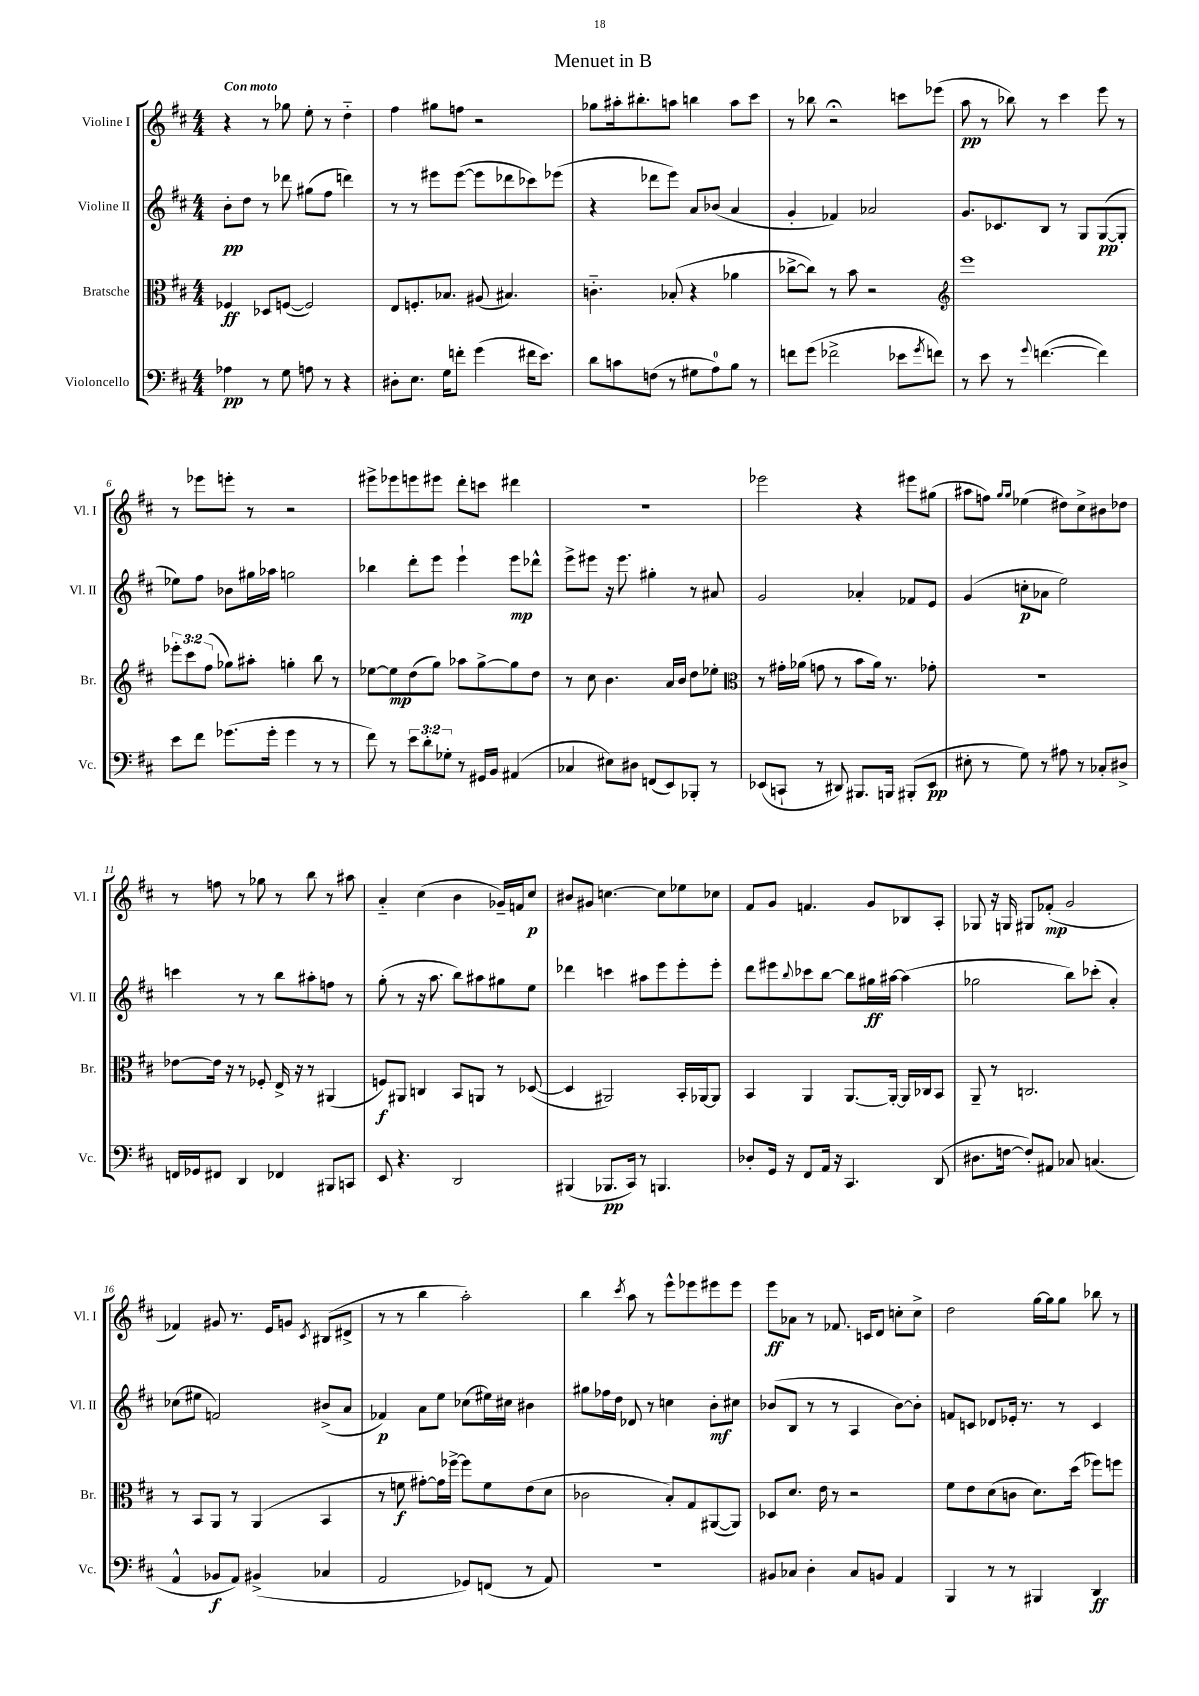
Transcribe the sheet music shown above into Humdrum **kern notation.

**kern	**kern	**kern	**kern
*staff4	*staff3	*staff2	*staff1
*clefF4	*clefC3	*clefG2	*clefG2
*k[f#c#]	*k[f#c#]	*k[f#c#]	*k[f#c#]
*M4/4	*M4/4	*M4/4	*M4/4
4A-	4F-	8b'	4r
.	.	8dd	.
8r	8D-	8r	8r
8G	([8F	8ddd-	8gg-
8A	2F])	(8gg#	8ee'
8r	.	8ff#	8r
4r	.	4ddd)	4dd'~
=	=	=	=
8D#'	8E	8r	4ff#
8.E	8.F'	8r	.
.	.	8eee#	8gg#
16G	8.B-	.	.
8f'	.	([8eee#	8ff
(4g	(8A#	8eee#]	2r
.	4.B#)	8ddd-	.
16f#	.	8ccc-)	.
8.e)	.	.	.
.	.	(8eee-	.
=	=	=	=
8d	4.c'~	4r	8gg-
8c	.	.	16aa#'
.	.	.	8.bb#'
(8F	.	8ddd-	.
8r	(8B-'	8eee)	8aa
8G#	4r	8a	4bb
8A)	.	(8b-	.
8B	4a-	4a	8aa
8r	.	.	8ccc#
=	=	=	=
8f	[8cc-^	4g'	8r
(8g	8cc-])	.	8bb-
2f-^	8r	4f-)	2r;
.	8b	.	.
.	2r	2a-	.
8e-	.	.	8ccc
8qg	.	.	.
8f)	.	.	(8eee-
=	=	=	=
*	*clefG2	*	*
8r	1eee	8.g	8aa
8e	.	.	8r
.	.	8.c-	.
8r	.	.	8bb-)
8qqg	.	.	.
([4.f	.	8B	8r
.	.	8r	4ccc#
.	.	8G	.
4f])	.	([8G	8eee
.	.	8G']	8r
=	=	=	=
8e	12eee-'	8ee-)	8r
.	12ccc#	.	.
8f#	.	8ff#	8eee-
.	(12ff#	.	.
(8.g-	8gg-)	8b-	8eee'
.	8aa#'	16gg#	8r
16g-'	.	16aa-	.
4g-	4gg'	2gg	2r
8r	8bb	.	.
8r	8r	.	.
=	=	=	=
8f#)	[8ee-	4bb-	8eee#^
8r	8ee-]	.	8eee-
12e	(8dd	8ddd'	8eee
12d'	.	.	.
.	8gg)	8eee	8eee#
12G-'	.	.	.
8r	8aa-	4eee`	8ddd'
16GG#	[8gg^	.	8ccc
16BB	.	.	.
(4AA#	8gg]	8eee	4ddd#
.	8dd	8ddd-^^	.
=	=	=	=
4C-	8r	8eee^	1r
.	8cc#	8eee#	.
8E#)	4.b	16r	.
.	.	8.eee#	.
8D#	.	.	.
(8FF	.	4gg#'	.
8EE)	16a	.	.
.	16b	.	.
8BBB-'	8dd	8r	.
8r	8ee-'	8a#	.
=	=	=	=
*	*clefC3	*	*
(8EE-	8r	2g	2eee-
8CC`	16g#'	.	.
.	(16a-	.	.
8r	8g	.	.
8DD#)	8r	.	.
8.BBB#	8b	4a-'	4r
.	16a-)	.	.
16BBB	8.r	.	.
(8BBB#'	.	8f-	8eee#
8EE-	8g-'	8e	(8gg#
=	=	=	=
8E#'	1r	(4g	8aa#
8r	.	.	8ff)
.	.	.	16qqgg
.	.	.	16qqgg
8G)	.	8cc'	(4ee-
8r	.	8a-	.
8A#	.	2ee)	8dd#)
8r	.	.	8cc#^
8C-'	.	.	8b#
8D#^	.	.	8dd-
=	=	=	=
16FF	[8e-	4ccc	8r
16GG-	.	.	.
8FF#	16e-]	.	8ff
.	16r	.	.
4DD	8r	8r	8r
.	8F-'	8r	8gg-
4FF-	16E^	8bb	8r
.	16r	.	.
.	8r	8aa#'	8bb
8BBB#	(4AA#	8ff	8r
8CC	.	8r	8aa#
=	=	=	=
8EE	8F)	(8gg'	4a'~
4.r	8AA#	8r	.
.	4C	16r	(4cc#
.	.	8.aa	.
2DD	8BB	8bb)	4b
.	8AA	8aa#	.
.	8r	8gg#	16g-~)
.	.	.	16f
.	([8D-	8ee	8cc#
=	=	=	=
(4BBB#	4D-]	4ddd-	8b#
.	.	.	8g#
8.BBB-	2AA#)	4ccc	[4.cc
16CC#)	.	.	.
8r	.	8aa#	.
4.BBB	.	8eee	8cc]
.	16BB'	8eee'	8ee-
.	[16AA-	.	.
.	8AA-]	8eee'	8cc-
=	=	=	=
8D-'	4BB	8ddd	8f#
16GG	.	8eee#	8g
16r	.	.	.
.	.	8qqbb	.
8FF#	4AA	8ccc-	4.f
16AA	.	[8bb	.
16r	.	.	.
4.CC#	[8.AA	8bb]	.
.	.	16gg#	8g
.	16AA'_	[16aa#	.
.	16AA]	(4aa#]	8B-
.	16C-	.	.
(8DD	8BB	.	8A'
=	=	=	=
8.D#	8AA~	2gg-	8G-
.	8r	.	16r
[16F	.	.	16G
8F'])	2.C	.	8G#
8AA#	.	.	(8f-'
8C-	.	8bb)	2g
(4.C	.	(8ccc-'	.
.	.	4a')	.
=	=	=	=
4AA^^	8r	(8cc-	4f-)
.	8BB	8ee#	.
8BB-	8AA	2f)	8g#
8AA)	8r	.	8.r
(4BB#^	(4AA	.	.
.	.	.	16e
.	.	.	8g
.	.	.	8qc#
4C-	4BB	(8b#^	(8B#
.	.	8a	8d#^
=	=	=	=
2AA	8r	4f-)	8r
.	8f	.	8r
.	[8g#')	8a	4bb
.	16g#]	8ee	.
.	[16ff-^	.	.
8GG-)	8ff-]	(8cc-	2aa')
(8FF	8f	16ee#)	.
.	.	16cc#	.
8r	(8e	4b#	.
8AA)	8d	.	.
=	=	=	=
1r	2c-	8gg#	4bb
.	.	16ff-	.
.	.	16dd	.
.	.	.	8qccc#
.	.	8d-	8aa
.	.	8r	8r
.	8B')	4cc	8eee^^
.	8G	.	8eee-
.	([8AA#	8b'	8eee#
.	8AA#])	8cc#	8eee#
=	=	=	=
8BB#	8D-	(8b-	8eee
8C-	8.d	8B	8a-
4D'	.	8r	8r
.	16e	.	.
.	8r	8r	8.f-
8C-	2r	4A	.
.	.	.	16c
8BB	.	.	8d
4AA	.	[8b-)	8cc'
.	.	8b-']	8cc^
=	=	=	=
4BBB	8f#	8f	2dd
.	8e	8c	.
8r	(8d	8d-	.
8r	8c	16e-'	.
.	.	8.r	.
4BBB#	8.d)	.	[16gg
.	.	.	16gg]
.	.	8r	8gg
.	(16dd	.	.
4DD	8ff-)	4c	8bb-
.	8ff	.	8r
==	==	==	==
*-	*-	*-	*-
